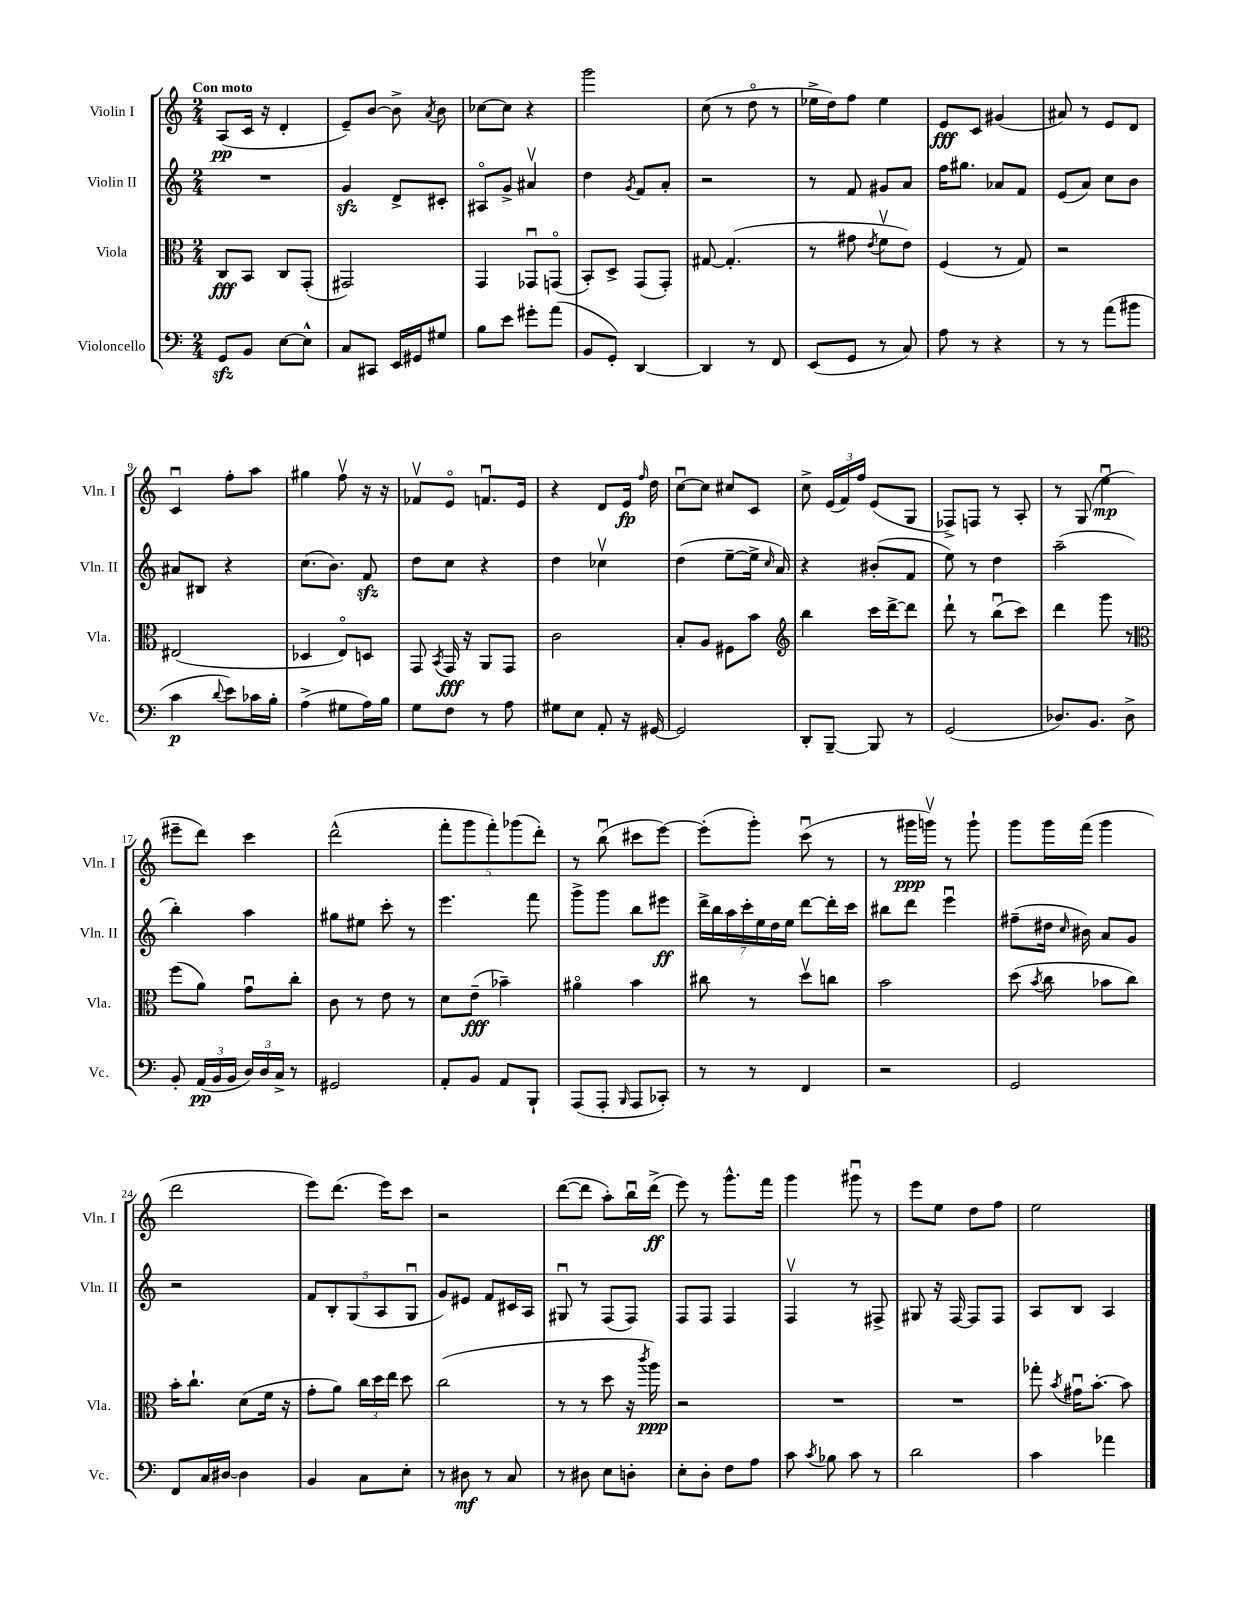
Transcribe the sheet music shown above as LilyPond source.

<<
\new StaffGroup <<
\new Staff = "s0" \with { instrumentName = "Violin I" shortInstrumentName = "Vln. I" } {
    \clef treble \key c \major \numericTimeSignature \time 2/4 \tempo "Con moto"
    \autoBeamOff a8[\pp( c'16] r16 d'4-. |
    e'8[--) b'8]~ b'8-> \acciaccatura { a'8 } b'8 |
    ces''8[~ ces''8] r4 |
    g'''2 |
    c''8( r8 d''8\flageolet r8 |
    ees''16[-> d''16) f''8] ees''4 |
    e'8[\fff c'8] gis'4( |
    ais'8) r8 e'8[ d'8] |
    c'4\downbow f''8[-. a''8] |
    gis''4 f''8\upbow r16 r16 |
    fes'8[\upbow e'8]\flageolet f'8.[\downbow e'16] |
    r4 d'8[ e'16]\fp \grace { f''16 } d''16 |
    c''8[~\downbow c''8] cis''8[ c'8] |
    c''8-> \tuplet 3/2 { e'16[( f'16) f''16] } e'8[( g8] |
    fes8[->) f8] r8 a8-. |
    r8 g8( e''4\downbow\mp |
    eis'''8[-- d'''8]) c'''4 |
    d'''2-^( |
    \tuplet 5/4 { f'''8[-. g'''8 f'''8-.) ges'''8( d'''8]-.) } |
    r8 b''8\downbow( cis'''8[ e'''8]~) |
    e'''8[-.( g'''8]-.) c'''8\downbow( r8 |
    r8 gis'''16[\ppp g'''16]\upbow) r8 g'''8-! |
    g'''8[ g'''16 f'''16]( g'''4 |
    d'''2 |
    e'''8[) d'''8.]( e'''16[) c'''8] |
    r2 |
    d'''8[~( d'''8] a''8[-.) b''16\downbow d'''16]->\ff( |
    e'''8) r8 g'''8.[-^ f'''16] |
    g'''4 gis'''8\downbow r8 |
    e'''8[ e''8] d''8[ f''8] |
    e''2 \bar "|." |
}
\new Staff = "s1" \with { instrumentName = "Violin II" shortInstrumentName = "Vln. II" } {
    \clef treble \key c \major \numericTimeSignature \time 2/4
    \autoBeamOff R2 |
    g'4\sfz d'8[-> cis'8]-. |
    ais8[\flageolet g'8]-> ais'4\upbow |
    d''4 \acciaccatura { g'8 } f'8[ a'8]-. |
    r2 |
    r8 f'8 gis'8[ a'8] |
    f''16[ gis''8.] aes'8[ f'8] |
    e'8[( a'8]) c''8[ b'8] |
    ais'8[ bis8] r4 |
    c''8.[( b'8.]) f'8\sfz |
    d''8[ c''8] r4 |
    d''4 ces''4\upbow |
    d''4( e''8[~-- e''16]-> \grace { c''16 } a'16) |
    r4 bis'8[-.( f'8] |
    e''8) r8 d''4 |
    a''2--( |
    b''4-.) a''4 |
    gis''8[ eis''8] c'''8-. r8 |
    e'''4. f'''8 |
    g'''8[-> g'''8] b''8[ eis'''8]\ff |
    \tuplet 7/4 { d'''16[-> b''16 a''16 c'''16-. e''16 d''16 e''16] } d'''8[~ d'''16-. c'''16] |
    bis''8[ d'''8] e'''4\downbow |
    fis''8[--( dis''16] \grace { c''16 } bis'16) a'8[ g'8] |
    r2 |
    \tuplet 5/4 { f'8[ b8-. g8( a8 g8]\downbow } |
    g'8[) eis'8] f'8[ cis'16 a16] |
    gis8\downbow r8 f8[( f8]) |
    f8[ f8] f4 |
    f4\upbow r8 fis8-> |
    gis8 r16 f16~ f8[ f8] |
    a8[ b8] a4 \bar "|." |
}
\new Staff = "s2" \with { instrumentName = "Viola" shortInstrumentName = "Vla." } {
    \clef alto \key c \major \numericTimeSignature \time 2/4
    \autoBeamOff c8[\fff b,8] c8[ g,8]-.( |
    gis,2) |
    g,4 ges,8[\downbow g,8]\flageolet( |
    b,8[-.) d8]-> g,8[( g,8]-.) |
    gis8~ gis4.-.( |
    r8 gis'8 \acciaccatura { e'8 } f'8[\upbow e'8]) |
    f4( r8 g8) |
    r2 |
    eis2( |
    des4 e8[\flageolet) d8] |
    g,8 \acciaccatura { b,8 } g,16\fff r16 a,8[ g,8] |
    c'2 |
    b8[-. a8] fis8[ b'8] |
    \clef treble b''4 c'''16[ d'''16~-> d'''8] |
    d'''8-! r8 b''8[\downbow( c'''8]) |
    d'''4 g'''8 r8 |
    \clef alto f''8[( a'8]) g'8[\downbow c''8]-. |
    c'8 r8 e'8 r8 |
    d'8[ e'8]--\fff( bes'4--) |
    ais'4\flageolet b'4 |
    cis''8 r8 d''8[\upbow c''8] |
    b'2 |
    d''8( \acciaccatura { b'8 } c''8 bes'8[ c''8]) |
    b'16[-. c''8.]-! d'8[( f'16] r16 |
    g'8[-. a'8]) \tuplet 3/2 { c''16[ d''16 e''16] } d''8 |
    c''2( |
    r8 r8 d''8 r16 \acciaccatura { c'''8 } a''16\ppp) |
    r2 |
    R2 |
    R2 |
    ges''8-. \acciaccatura { b'8 } gis'16[\downbow b'8.]~-. b'8 \bar "|." |
}
\new Staff = "s3" \with { instrumentName = "Violoncello" shortInstrumentName = "Vc." } {
    \clef bass \key c \major \numericTimeSignature \time 2/4
    \autoBeamOff g,8[\sfz b,8] e8[~ e8]-^ |
    c8[ cis,8] e,16[ gis,16 gis8] |
    b8[ e'8] gis'8[-. a'8]( |
    b,8[ g,8]-.) d,4~ |
    d,4 r8 f,8 |
    e,8[( g,8] r8 c8) |
    a8 r8 r4 |
    r8 r8 a'8[( bis'8] |
    c'4\p \appoggiatura { d'8 } e'8[) ces'16 b16]-. |
    a4->( gis8[ a16) b16] |
    g8[ f8] r8 a8 |
    gis8[ e8] a,8-. r16 gis,16~ |
    gis,2 |
    d,8[-. b,,8]~-- b,,8 r8 |
    g,2( |
    des8.[) b,8.] des8-> |
    b,8-. \tuplet 3/2 { a,16[\pp( b,16 b,16] } \tuplet 3/2 { d16[) d16 c16]-> } r8 |
    gis,2 |
    a,8[-. b,8] a,8[ b,,8]-! |
    a,,8[( a,,8]-. \grace { b,,16 } a,,8[ ces,8]-.) |
    r8 r8 f,4 |
    r2 |
    g,2 |
    f,8[ c16 dis16]~ dis4 |
    b,4 c8[ e8]-. |
    r8 dis8\mf r8 c8 |
    r8 dis8 e8[ d8]-. |
    e8[-. d8]-. f8[ a8] |
    c'8 \acciaccatura { c'8 } bes8 c'8 r8 |
    d'2 |
    c'4 aes'4 \bar "|." |
}
>>
>>
